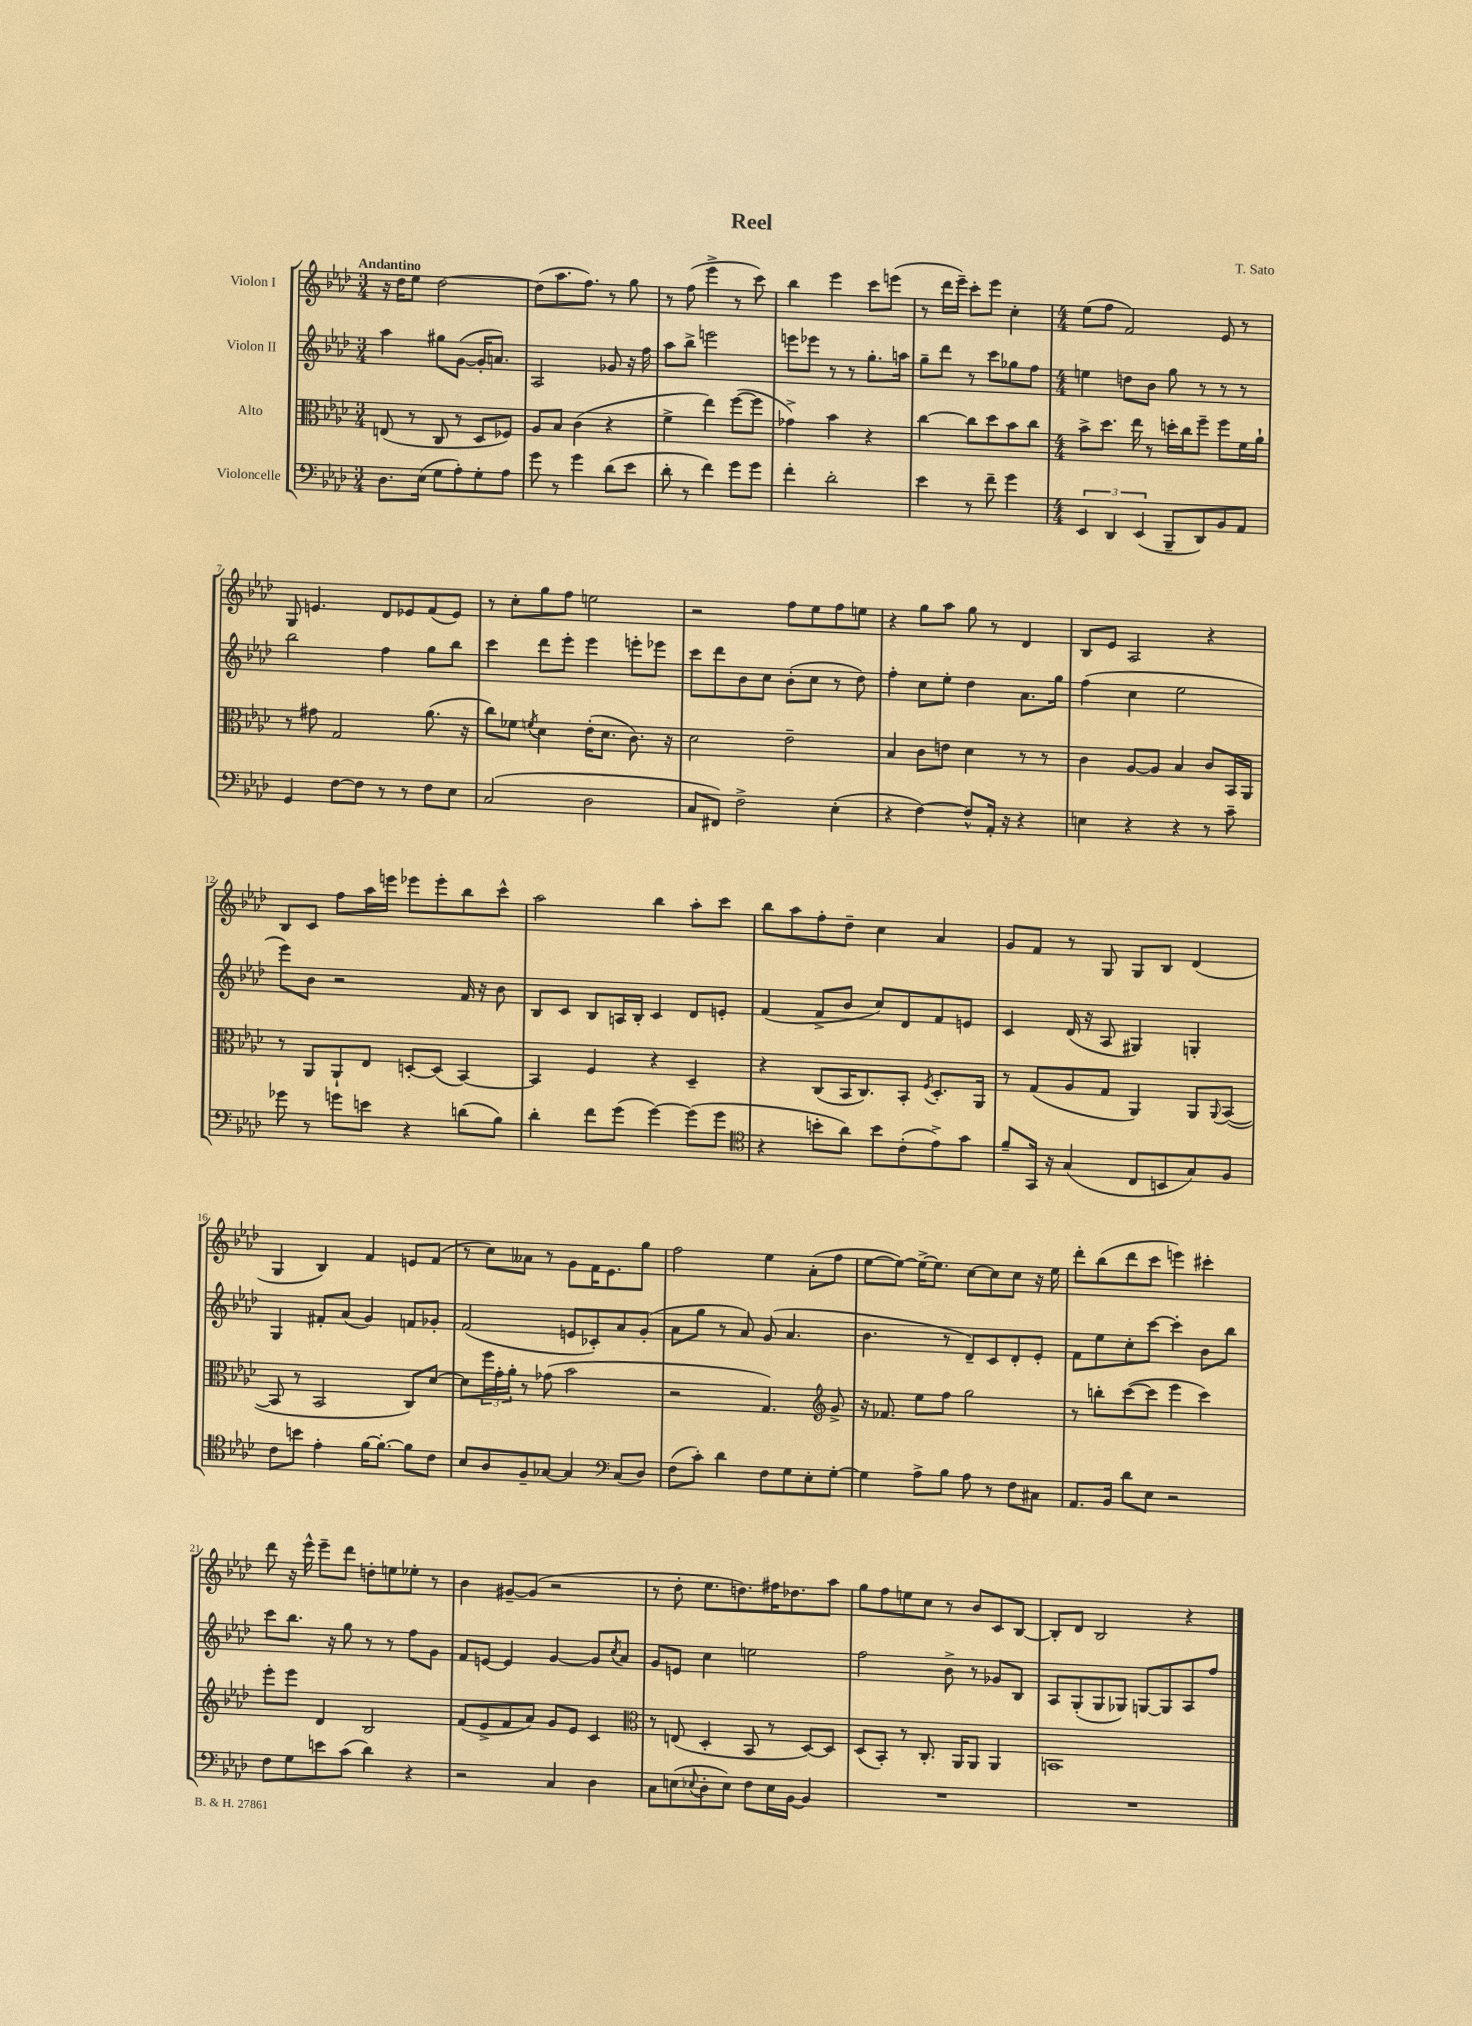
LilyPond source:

\header { title = "Reel" composer = "T. Sato" }
<<
\new StaffGroup <<
\new Staff = "s0" \with { instrumentName = "Violon I" } {
    \clef treble \key aes \major \numericTimeSignature \time 3/4 \tempo "Andantino"
    r16 des''16 ees''8 des''2~ |
    des''8( aes''8. f''8.) r8 g''8 |
    r8 f''8( ees'''4-> r8 c'''8) |
    bes''4 ees'''4 c'''8 e'''8( |
    r8 des'''16 ees'''16--) c'''8-. ees'''8 c''4-. |
    \numericTimeSignature \time 4/4 ees''8( f''8 f'2) ees'8 r8 |
    g8 e'4. des'8 ees'8 f'8( ees'8) |
    r8 c''8-. g''8 f''8 e''2 |
    r2 f''8 ees''8 f''8 e''8 |
    r4 g''8 aes''8 g''8 r8 des'4 |
    bes8 ees'8 aes2 r4 |
    bes8 c'8 f''8 aes''16 e'''16 ees'''8 ees'''8-. bes''8 c'''8-^ |
    aes''2 bes''4 aes''8-. c'''8 |
    bes''8 aes''8 f''8-. des''8-- c''4 aes'4 |
    g'8 f'8 r8 g8 g8 bes8 des'4( |
    g4 bes4) f'4 e'8 f'8( |
    r8 c''8) aeses'8 r8 g'8 f'16 ees'8. g''8 |
    f''2 ees''4 aes'8-.( f''8 |
    ees''8~ ees''8~) ees''16~-> ees''8. c''8~ c''8 c''8 r16 ees''16 |
    des'''8-. bes''8( des'''8 c'''8 e'''4) cis'''4-. |
    des'''8 r16 ees'''16-^ ees'''8-- des'''8 d''8-. e''8 ees''8-. r8 |
    bes'4 gis'8~-- gis'8( r2 |
    r8 des''8-. ees''8. d''8.) fis''16 des''8. aes''8 |
    g''8 f''8 e''8 c''8 r8 bes'8 c'8 bes8~ |
    bes8-. des'8 bes2 r4 \bar "|." |
}
\new Staff = "s1" \with { instrumentName = "Violon II" } {
    \clef treble \key aes \major \numericTimeSignature \time 3/4
    aes''4 gis''8 g'8~( g'16-. a'8.) |
    aes2 ges'8 r16 f''16 |
    aes''8 bes''8-> e'''2 |
    e'''8 ees'''8 r8 r8 g''8.-. a''16 |
    g''8-- des'''8 r8 c'''8 ges''8 f''8 |
    \numericTimeSignature \time 4/4 e''4 d''8 bes'8 g''8 r8 r8 r8 |
    bes''2 f''4 g''8 bes''8 |
    c'''4 des'''8 ees'''8-. ees'''4 e'''8-. ees'''8 |
    c'''8 des'''8 bes'8 c''8 bes'8-.( c''8 r8 des''8) |
    f''4-. c''8 ees''8-. des''4 aes'8. g''16 |
    f''4( c''4 ees''2 |
    ees'''8) bes'8 r2 f'16 r16 bes'8 |
    bes8 c'8 bes8 a16 bes16-. c'4 des'8 e'8-. |
    f'4( f'8-> bes'8 c''8) des'8 f'8 e'8 |
    c'4 des'16( r16 aes8 gis4) g4-. |
    g4 fis'8-. aes'8( g'4) f'8 ges'8-. |
    f'2( e'8 ces'8-.) aes'8 g'8-.( |
    aes'8 g''8 r8 aes'8) g'8( aes'4. |
    bes'4. r8 des'8--) c'8 des'8-. ees'8-. |
    f'8 ees''8 c''8-. c'''8~ c'''4-. bes'8 bes''8 |
    c'''8 bes''8. r16 g''8 r8 r8 f''8 g'8 |
    f'8 e'8~ e'4 g'4~ g'8 \acciaccatura { c''8 } aes'8 |
    g'8 e'8 c''4 e''2 |
    f''2 bes'8-> r8 ges'8 bes8 |
    aes8 g8-.( g8 ges8) g8~ g8 aes8 f''8 \bar "|." |
}
\new Staff = "s2" \with { instrumentName = "Alto" } {
    \clef alto \key aes \major \numericTimeSignature \time 3/4
    e8( r8 c8 r8 des8 fes8) |
    aes8 bes8 c'4( r4 |
    f'4-> ees''4) f''8~( f''8 |
    ges'4->) bes'4 r4 |
    c''4~ c''8 des''8 bes'8 c''8 |
    \numericTimeSignature \time 4/4 bes'8-> des''8. ees''16 r8 d''16-. c''16 f''8-- f''8 f'16 aes'16-! |
    r8 gis'8 g2 aes'8.( r16 |
    c''8) fes'8 \acciaccatura { f'8 } des'4 ees'16-.( des'8. c'8.) r16 |
    des'2 ees'2-- |
    bes4 c'8 e'8 des'4 r8 r8 |
    c'4 aes8~ aes8 bes4 c'8 bes,16 aes,16 |
    r8 aes,8 aes,8-! ees8 d8~-. d8( bes,4~) |
    bes,4 f4 r4 des4-- |
    r4 c8( bes,16 c8.) bes,8-. \acciaccatura { f8 } des8.-. aes,16 |
    r8 g8( aes8 g8 aes,4) aes,8 \appoggiatura { aes,8 } bes,8~( |
    bes,8 r8 bes,2 c8) des'8~ |
    des'8 \tuplet 3/2 { f''16 g'16-. aes'16-. } r8 ges'8( bes'2 |
    r2 g4.) \clef treble g'8-> |
    r16 fes'8. ees''8 f''8 g''2 |
    r8 b''8-. c'''8~( c'''8 ees'''4 c'''4) |
    ees'''8-. ees'''8 des'4 bes2 |
    f'8( ees'8-> f'8 aes'8) g'8 ees'8 c'4 |
    \clef alto r8 e8( des4-. bes,8 r8 des8~) des8 |
    des8( bes,8-.) r8 c8.-. aes,16 aes,8 aes,4 |
    b,1 \bar "|." |
}
\new Staff = "s3" \with { instrumentName = "Violoncelle" } {
    \clef bass \key aes \major \numericTimeSignature \time 3/4
    des8. ees16( g8 aes8-.) g8-. aes8 |
    g'8 r8 g'4 des'8( ees'8 |
    des'8-. r8 f'4) g'8 g'8 |
    f'4-. des'2-. |
    ees'4 r8 f'8-- g'4 |
    \numericTimeSignature \time 4/4 \tuplet 3/2 { ees,4 des,4 ees,4( } bes,,8-- des,8) bes,8 aes,8 |
    g,4 f8~ f8 r8 r8 f8 ees8 |
    c2( des2 |
    c8 fis,8) f2-> ees4-.( |
    r4 f4~) f8-^ aes,16-. r16 r4 |
    e4 r4 r4 r8 c'8-- |
    ges'8 r8 g'8 e'8 r4 d'8( bes8) |
    des'4-. f'8 g'8( g'4~) g'8( g'8 |
    \clef tenor r4 b'8-. aes'8) b'8 c'8-.( ees'8->) g'8 |
    f'8-- g,16 r16 g4( c8 b,8 g8) f8 |
    c'8 b'8 ees'4-. f'16~ f'8.~-. f'8 c'8 |
    bes8 aes8 f8-- ges8~ ges4 \clef bass c8( des8) |
    f8( c'8-.) des'4 f8 g8 ees8-. g8~-. |
    g4 aes8-> bes8 aes8 r8 f8 cis8 |
    aes,8. bes,16 des'8 ees8 r2 |
    f8 g8 e'8 c'8( des'4) r4 |
    r2 c4 des4 |
    c8 e8( \appoggiatura { ees8 } des8-. ees8) f8 ees16 bes,16~ bes,4 |
    R1 |
    R1 \bar "|." |
}
>>
>>
